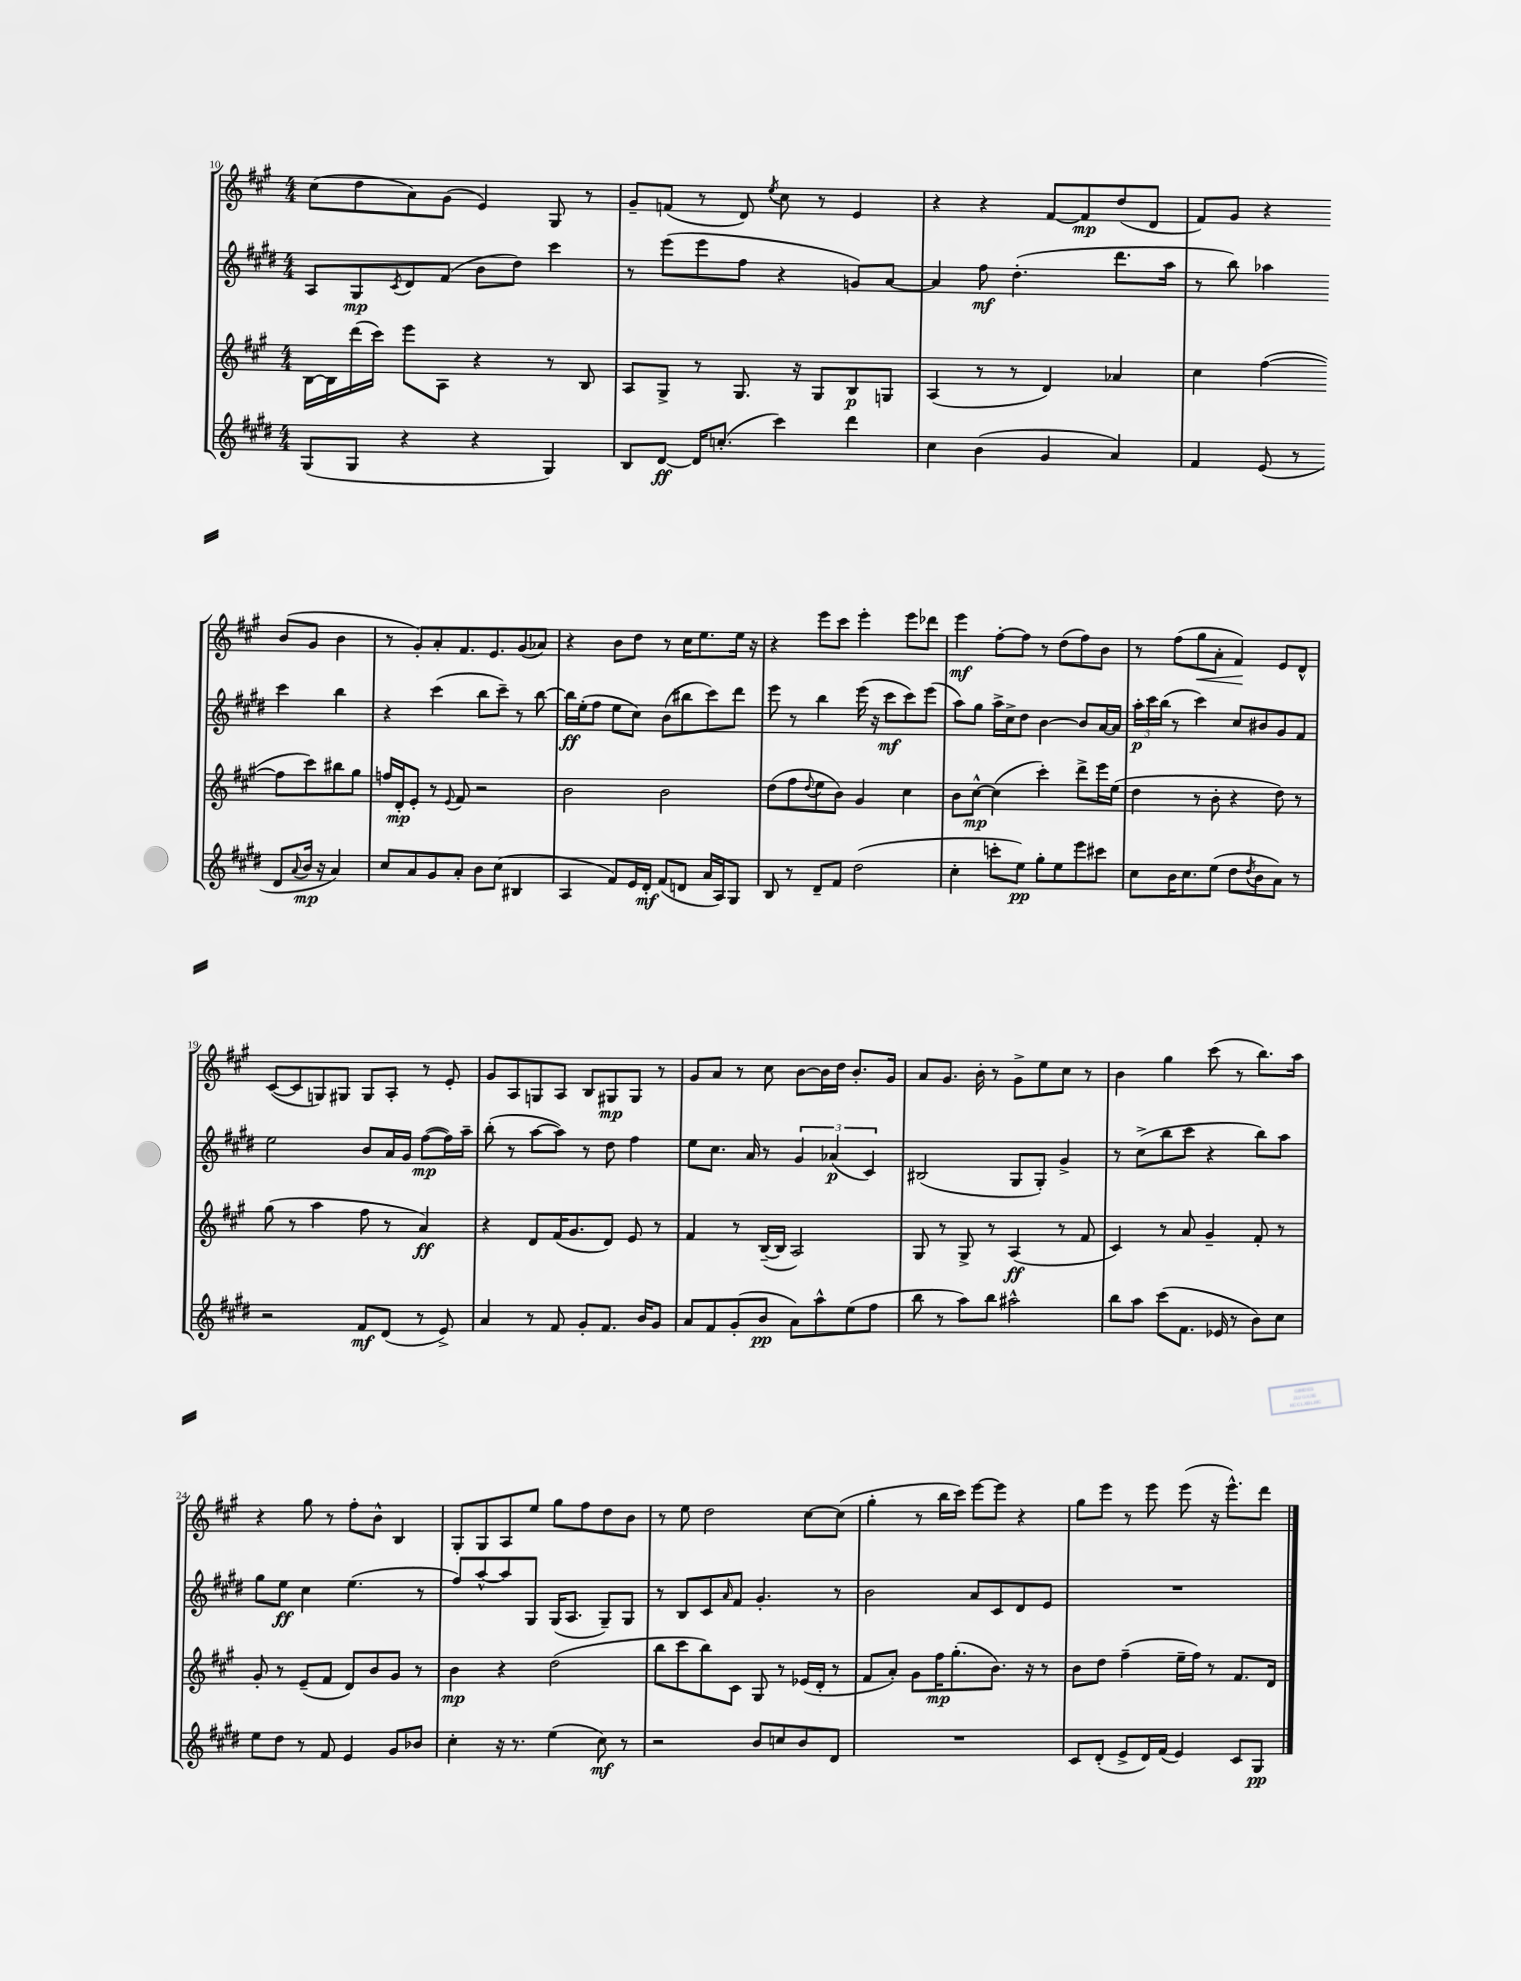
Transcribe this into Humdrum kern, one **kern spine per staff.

**kern	**kern	**kern	**kern
*staff4	*staff3	*staff2	*staff1
*clefG2	*clefG2	*clefG2	*clefG2
*k[f#c#g#d#]	*k[f#c#g#]	*k[f#c#g#d#]	*k[f#c#g#]
*M4/4	*M4/4	*M4/4	*M4/4
(8G#	[16B	8A	(8cc#
.	16B]	.	.
8G#	(16ddd	8G#	8dd
.	16ccc#)	.	.
.	.	8qc#	.
4r	8eee	8d#	8a)
.	8A	(8f#	(8g#
4r	4r	8b	4e)
.	.	8dd#)	.
4G#)	8r	4ccc#	8G#
.	8B	.	8r
=	=	=	=
8B	8A	8r	8g#~
[8d#	8G#^	(8eee	(8f
16d#]	8r	8eee	8r
(8.cc'	.	.	.
.	8.G#	8ff#	8d)
.	.	.	8qee
4ccc#)	.	4r	8cc#
.	16r	.	.
.	8G#	.	8r
4ddd#	8B	8g)	4e
.	8G	[8a	.
=	=	=	=
4cc#	(4A	4a]	4r
(4b	8r	8ff#	4r
.	8r	(4.dd#'	.
4g#	4d)	.	[8f#
.	.	.	8f#]
4a)	4a-	8.ddd#	(8dd
.	.	.	8d
.	.	16aa	.
=	=	=	=
4f#	4cc#	8r	8f#)
.	.	8bb)	8g#
(8e	([4ff#	4aa-	4r
8r	.	.	.
8d#	8ff#]	4ccc#	(8b
8qqa	.	.	.
16b	8ccc#)	.	8g#
16r	.	.	.
4a)	8bb#	4bb	4b
.	8gg#	.	.
=	=	=	=
8cc#	16ff	4r	8r
.	16d'	.	.
8a	8e'	.	8g#')
8g#	8r	(4ccc#	8a'
.	8qqe	.	.
8a'	8f#	.	8.f#
8b	2r	8bb	.
.	.	.	8.e
(8cc#	.	8ccc#~)	.
4B#	.	8r	(8g#
.	.	[8bb	8a-)
=	=	=	=
4A	2b	16bb]	4r
.	.	(16ee'	.
.	.	8ff#	.
8f#)	.	8ee	8b
16e	.	8cc#)	8dd
16d#'	.	.	.
(8f#	2b	(8b	8r
8d	.	8bb#	16cc#
.	.	.	8.ee
16a	.	8ccc#)	.
16A)	.	.	.
8G#	.	8ddd#	16ee
.	.	.	16r
=	=	=	=
8B	(8dd	8eee	4r
8r	8ff#	8r	.
.	8qqdd	.	.
8d#~	8ee	4bb	8eee
8f#	8b)	.	8ccc#
(2dd#	4g#	(16eee	4eee'
.	.	16r	.
.	.	8ccc#	.
.	4cc#	8ccc#)	8eee
.	.	(8eee	8ddd-
=	=	=	=
4cc#'	8b	8aa)	4eee
.	[8cc#^^	8gg#	.
8ccc'	(4cc#]	16aa^	[8ff#'
.	.	16cc#^	.
8ee)	.	8dd#	8ff#]
8gg#'	4ccc#')	[4b	8r
8ee	.	.	(8dd
8eee	8ddd^	8b]	8ff#)
8ccc#	16eee	[16a	8b
.	(16ee	16a]	.
=	=	=	=
8cc#	4dd	24aa'	8r
.	.	24ccc#	.
.	.	(24bb	.
16b	.	8r	(8ff#
8.cc#	.	.	.
.	8r	4ccc#)	8gg#
(8ee	8b'	.	8a'
8dd#	4r	8cc#	4f#)
8qdd#	.	.	.
8b	.	8b#	.
8a)	8dd)	8g#	8e
8r	8r	8f#	8d^^
=	=	=	=
2r	(8gg#	2ee	([8c#
.	8r	.	8c#]
.	4aa	.	8G)
.	.	.	8G#
8f#	8ff#	8b	8G#
(8d#	8r	16a	8A'
.	.	16g#	.
8r	4a)	([8ff#	8r
8e^)	.	16ff#])	8e'
.	.	16aa~	.
=	=	=	=
4a	4r	(8bb'	8g#
.	.	8r	8A
8r	8d	[8aa	8G
8f#	(16f#	8aa])	8A
.	8.g#	.	.
8g#'	.	8r	8B
8.f#	8d)	8dd#	8G#
.	8e	4ff#	8G#
16b	.	.	.
8g#	8r	.	8r
=	=	=	=
8a	4f#	8ee	8g#
8f#	.	8.cc#	8a
(8g#'	8r	.	8r
.	.	16a	.
8b	([16B~	8r	8cc#
.	16B]	.	.
8a)	2A)	6g#	[8b
8aa^^	.	.	16b]
.	.	(6a-	.
.	.	.	16dd
(8ee	.	.	8.b'
.	.	6c#)	.
8ff#	.	.	.
.	.	.	16g#
=	=	=	=
8bb	8G#	(2B#	8a
8r	8r	.	8.g#
8aa)	8G#^	.	.
.	.	.	16b'
8bb	8r	.	8r
2aa#^^	(4A	8G#	8g#^
.	.	8G#')	8ee
.	8r	4g#^	8cc#
.	8f#	.	8r
=	=	=	=
8bb	4c#)	8r	4b
8aa	.	(8cc#^	.
(8ccc#	8r	8bb	4gg#
8.f#	8a	8ccc#	.
.	4g#~	4r	(8ccc#
16e-	.	.	.
8r	.	.	8r
8b)	8f#'	8bb)	8.bb)
8cc#	8r	8aa	.
.	.	.	16aa
=	=	=	=
8ee	8g#'	8gg#	4r
8dd#	8r	8ee	.
8r	(8e~	4cc#	8gg#
8f#	8f#	.	8r
4e	8d)	(4.ee	8ff#'
.	8b	.	8b^^
8g#	8g#	.	4B
8b-	8r	8r	.
=	=	=	=
4cc#'	4b	8ff#)	8G#'
.	.	[8aa^^	8G#
16r	4r	8aa]	8A
8.r	.	.	.
.	.	8G#	8ee
(4ee	(2dd	(16G#	8gg#
.	.	8.A	.
.	.	.	8ff#
8cc#)	.	8G#~)	8dd
8r	.	8G#	8b
=	=	=	=
2r	8bb	8r	8r
.	8ccc#	8B	8ee
.	8bb)	8c#	2dd
.	.	16qqa	.
.	8c#	8f#	.
8b	8G#	4.g#'	.
8cc	8r	.	.
8b	(16e-	.	[8cc#
.	16d'	.	.
8d#	8r	8r	(8cc#]
=	=	=	=
1r	8f#	2b	4gg#'
.	8a')	.	.
.	8g#	.	8r
.	16ff#	.	16bb
.	(8.gg#'	.	16ccc#)
.	.	8a	[8eee
.	8.b)	8c#	8eee]
.	.	8d#	4r
.	16r	.	.
.	8r	8e	.
=	=	=	=
8c#	8b	1r	8gg#
(8d#'	8dd	.	8eee
8e^	(4ff#~	.	8r
16d#)	.	.	8eee
(16f#	.	.	.
4e)	16ee~	.	(8eee
.	16ff#)	.	.
.	8r	.	16r
.	.	.	8.eee^^)
8c#	8.f#	.	.
8G#	.	.	8ddd
.	16d	.	.
==	==	==	==
*-	*-	*-	*-
